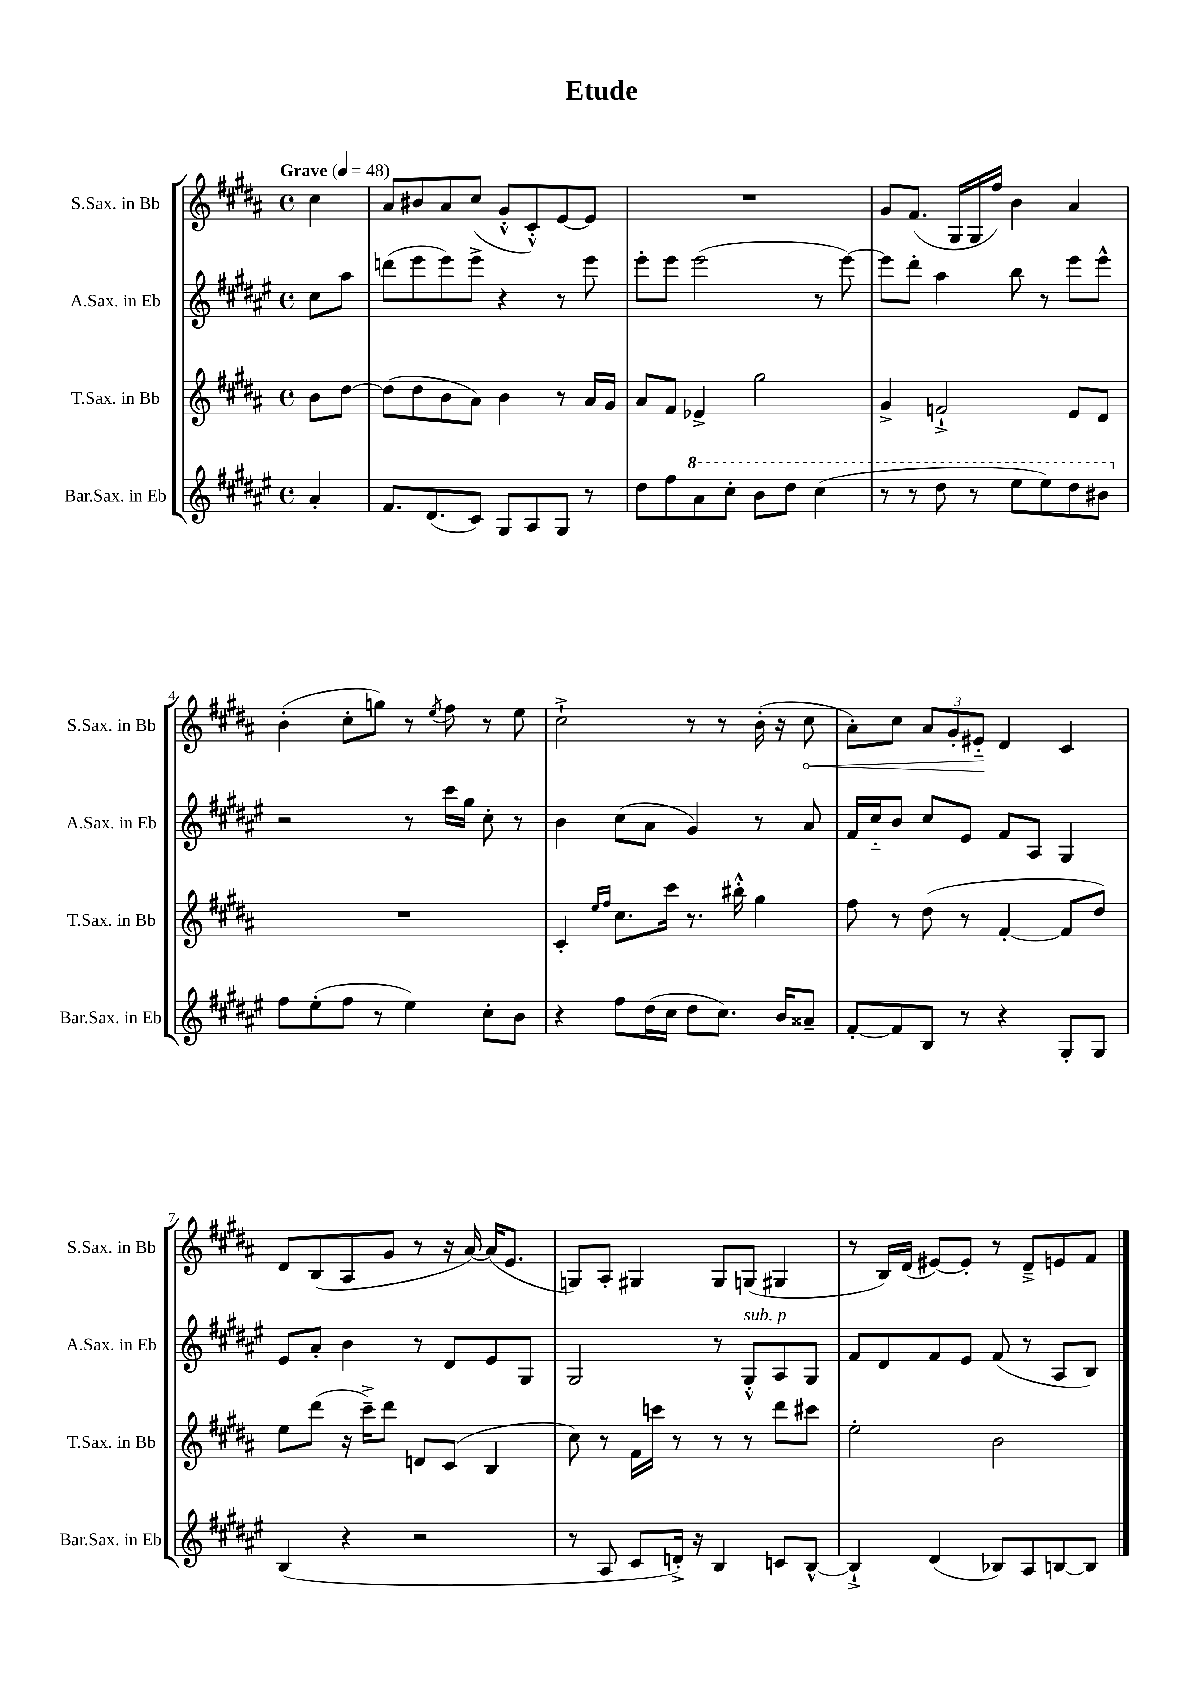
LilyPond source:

\header { title = "Etude" }
<<
\new StaffGroup <<
\new Staff = "s0" \with { instrumentName = "S.Sax. in Bb" shortInstrumentName = "S.Sax. in Bb" } {
    \clef treble \key b \major \defaultTimeSignature \time 4/4 \partial 4 \tempo "Grave" 4 = 48
    cis''4 |
    ais'8 bis'8 ais'8 cis''8( gis'8-.-^ cis'8-.-^) e'8~ e'8 |
    R1 |
    gis'8 fis'8.( gis16 gis16 fis''16) b'4 ais'4 |
    b'4-.( cis''8-. g''8) r8 \acciaccatura { e''8 } fis''8 r8 e''8 |
    cis''2-!-> r8 r8 b'16-.( r16 \once \override Hairpin.circled-tip = ##t cis''8\< |
    ais'8-.) cis''8 \tuplet 3/2 { ais'8 gis'8-. eis'8-_\! } dis'4 cis'4 |
    dis'8 b8( ais8 gis'8 r8 r16 ais'16~) ais'16( e'8. |
    g8) ais8-. gis4 gis8 g8( gis4 |
    r8 b16) dis'16( eis'8~) eis'8-. r8 dis'8---> e'8 fis'8 \bar "|." |
}
\new Staff = "s1" \with { instrumentName = "A.Sax. in Eb" shortInstrumentName = "A.Sax. in Eb" } {
    \clef treble \key fis \major \defaultTimeSignature \time 4/4 \partial 4
    cis''8 ais''8 |
    d'''8( eis'''8 eis'''8) eis'''8-> r4 r8 eis'''8 |
    eis'''8-. eis'''8 eis'''2( r8 eis'''8~) |
    eis'''8 dis'''8-. ais''4 b''8 r8 eis'''8 eis'''8-^ |
    r2 r8 cis'''16 gis''16 cis''8-. r8 |
    b'4 cis''8( ais'8 gis'4) r8 ais'8 |
    fis'16 cis''16-_ b'8 cis''8 eis'8 fis'8 ais8 gis4 |
    eis'8 ais'8-. b'4 r8 dis'8 eis'8 gis8 |
    gis2 r8 gis8-.-^^\markup { \italic "sub. p" } ais8 gis8 |
    fis'8 dis'8 fis'8 eis'8 fis'8( r8 ais8 b8) \bar "|." |
}
\new Staff = "s2" \with { instrumentName = "T.Sax. in Bb" shortInstrumentName = "T.Sax. in Bb" } {
    \clef treble \key b \major \defaultTimeSignature \time 4/4 \partial 4
    b'8 dis''8~ |
    dis''8( dis''8 b'8 ais'8) b'4 r8 ais'16 gis'16 |
    ais'8 fis'8 ees'4-> gis''2 |
    gis'4-> f'2-!-> e'8 dis'8 |
    R1 |
    cis'4-. \grace { e''16 fis''16 } cis''8. cis'''16 r8. bis''16-.-^ gis''4 |
    fis''8 r8 dis''8( r8 fis'4~-. fis'8 dis''8) |
    e''8 dis'''8( r16 cis'''16--->) dis'''8 d'8 cis'8( b4 |
    cis''8) r8 fis'16 c'''16 r8 r8 r8 dis'''8 cis'''8 |
    e''2-. b'2 \bar "|." |
}
\new Staff = "s3" \with { instrumentName = "Bar.Sax. in Eb" shortInstrumentName = "Bar.Sax. in Eb" } {
    \clef treble \key fis \major \defaultTimeSignature \time 4/4 \partial 4
    ais'4-. |
    fis'8. dis'8.( cis'8) gis8 ais8 gis8 r8 |
    dis''8 fis''8 \ottava #1 ais''8 cis'''8-. b''8 dis'''8 cis'''4( |
    r8 r8 dis'''8 r8 eis'''8 eis'''8) dis'''8 bis''8 \ottava #0 |
    fis''8 eis''8-.( fis''8 r8 eis''4) cis''8-. b'8 |
    r4 fis''8 dis''16( cis''16 dis''8 cis''8.) b'16 aisis'8-- |
    fis'8~-. fis'8 b8 r8 r4 gis8-. gis8 |
    b4( r4 r2 |
    r8 ais8 cis'8 d'16-.->) r16 b4 c'8 b8~-^ |
    b4-!-> dis'4( bes8) ais8 b8~ b8 \bar "|." |
}
>>
>>
